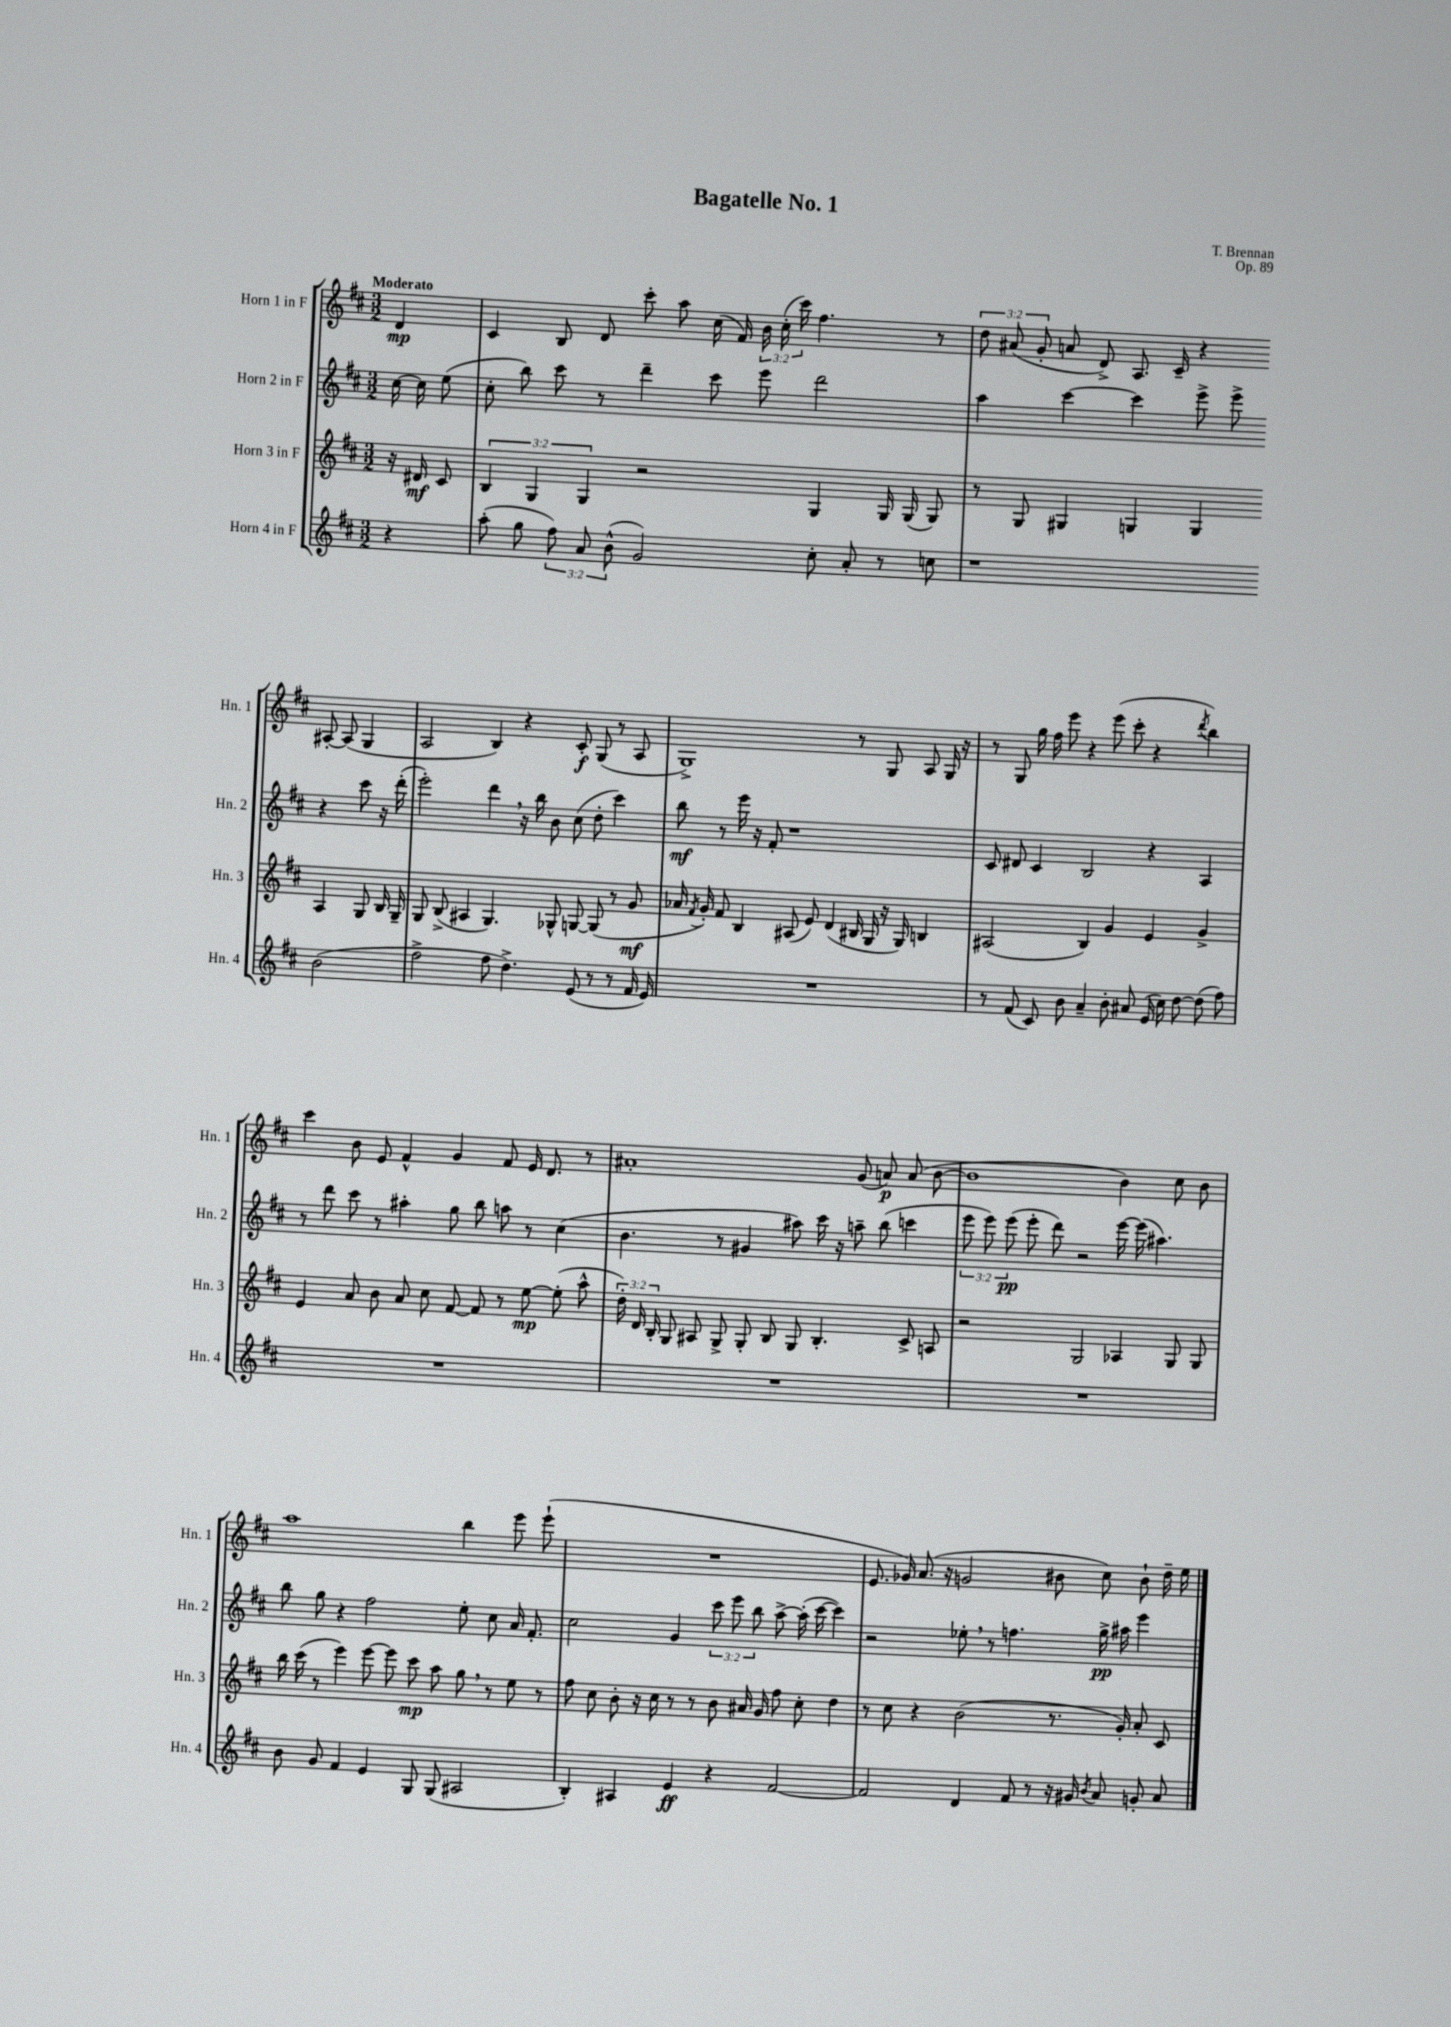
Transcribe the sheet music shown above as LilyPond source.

\header { title = "Bagatelle No. 1" composer = "T. Brennan" opus = "Op. 89" }
<<
\new StaffGroup <<
\new Staff = "s0" \with { instrumentName = "Horn 1 in F" shortInstrumentName = "Hn. 1" } {
    \clef treble \key d \major \numericTimeSignature \time 3/2 \override Staff.TupletNumber.text = #tuplet-number::calc-fraction-text \partial 4 \tempo "Moderato"
    \autoBeamOff d'4\mp |
    cis'4 b8 d'8 cis'''8-. a''8 cis''16( fis'16) \tuplet 3/2 { b'16 cis''16-.( cis'''16) } fis''4. r8 |
    \tuplet 3/2 { d''8 ais'8( g'8-. } a'8 d'8->) a8. cis'16-- r4 ais8~-. ais8( g4 |
    a2 b4) r4 cis'8-.\f g8( r8 a8 |
    g1->) r8 g8 a8 g16 r16 |
    r8 g8 g''16 fis''16 e'''8 r4 e'''8( cis'''8-. r4 \acciaccatura { d'''8 } b''4) |
    cis'''4 b'8 e'8 fis'4-^ g'4 fis'8 e'16 d'8. r8 |
    ais'1-. g'8( a'8\p) a'8( b'8~ |
    b'1 b'4) cis''8 b'8 |
    a''1 b''4 e'''8 e'''8-!( |
    R1. |
    e'8. ges'16) a'8.( r16 g'2 bis'8 cis''8) bis'8-! d''16-- e''16 \bar "|." |
}
\new Staff = "s1" \with { instrumentName = "Horn 2 in F" shortInstrumentName = "Hn. 2" } {
    \clef treble \key d \major \numericTimeSignature \time 3/2 \override Staff.TupletNumber.text = #tuplet-number::calc-fraction-text \partial 4
    \autoBeamOff cis''16~ cis''16 e''8( |
    cis''8-. b''8) cis'''8 r8 d'''4-- cis'''8 e'''8 d'''2 |
    a''4 cis'''4~ cis'''4 e'''8-> e'''8-> r4 cis'''8 r16 d'''16-.( |
    e'''2-.) d'''4 \breathe r16 b''16 b'8 cis''8( d''8-. cis'''4) |
    b''8\mf r8 e'''16 r16 fis'8-. r1 |
    cis'8 dis'8 cis'4 b2 r4 a4 |
    r8 d'''8 cis'''8 r8 ais''4-. g''8 b''8 a''8 r8 cis''4( |
    b'4. r8 gis'4 ais''8) cis'''16 r16 a''8-- b''8( c'''4 |
    \tuplet 3/2 { e'''8 e'''8) e'''8\pp( } e'''8-. d'''8) r2 e'''16~ e'''16( ais''4.) |
    b''8 g''8 r4 fis''2 e''8-. cis''8 a'16 fis'8.-. |
    cis''2 g'4 \tuplet 3/2 { cis'''8 e'''8 b''8 } a''8~-> a''16-.( cis'''16~ cis'''4) |
    r2 ees''8-. \breathe r8 f''4. g''16->\pp ais''16 e'''4 \bar "|." |
}
\new Staff = "s2" \with { instrumentName = "Horn 3 in F" shortInstrumentName = "Hn. 3" } {
    \clef treble \key d \major \numericTimeSignature \time 3/2 \override Staff.TupletNumber.text = #tuplet-number::calc-fraction-text \partial 4
    \autoBeamOff r16 dis'16\mf cis'8 |
    \tuplet 3/2 { b4 g4 g4 } r2 g4 g16 g16( g8) |
    r8 g8 gis4 g4 g4 a4 g8 b16 g16-- |
    g8 b8->( ais4 g4.) ges8-^ g8~ g8( r8 g'8\mf |
    aes'16 \acciaccatura { fis'8 } g'16-.) fis'8 b4 ais8( e'8) d'4( bis16 g16 r16 g16) b4 |
    ais2( b4) g'4 e'4 g'4-> |
    e'4 a'8 b'8 a'8 cis''8 fis'8~ fis'8 r8 e''8~\mp e''8-.( a''8-^ |
    \tuplet 3/2 { d''16-.) d'16 b16-. } g8 ais8 g8-> g8-. b8 g8 b4.-. cis'8-> a8 |
    r2 g2 aes4 g8 g8 |
    b''16 cis'''16( r8 e'''4) e'''8~ e'''8 cis'''8\mp a''8 g''8 \breathe r8 e''8 r8 |
    fis''8 cis''8 b'8-. r16 cis''16 r8 r8 b'8 ais'16 g'16 fis''8 cis''8-. d''4 |
    r8 cis''8 r4 b'2( r8. g'16-.) a'8-. cis'8 \bar "|." |
}
\new Staff = "s3" \with { instrumentName = "Horn 4 in F" shortInstrumentName = "Hn. 4" } {
    \clef treble \key d \major \numericTimeSignature \time 3/2 \override Staff.TupletNumber.text = #tuplet-number::calc-fraction-text \partial 4
    \autoBeamOff r4 |
    a''8-.( g''8 \tuplet 3/2 { fis''8) a'8 b'8-^( } g'2) cis''8-. a'8-. r8 c''8 |
    r1 b'2( |
    fis''2-> fis''8 d''4.->) e'8( r8 r8 fis'16 e'16) |
    R1. |
    r8 fis'8( cis'8) b'8 a'4-- b'8-. ais'8 e'16( cis''16) d''8~ d''8( fis''8) |
    R1. |
    R1. |
    R1. |
    b'8 g'8 fis'4 e'4 g8 g8( ais2 |
    b4-.) ais4 e'4\ff r4 fis'2~ |
    fis'2 d'4 fis'8 r8 r16 gis'16 \acciaccatura { b'8 } a'8 g'8-. a'8 \bar "|." |
}
>>
>>
\layout { \context { \Score \remove "Bar_number_engraver" } }
